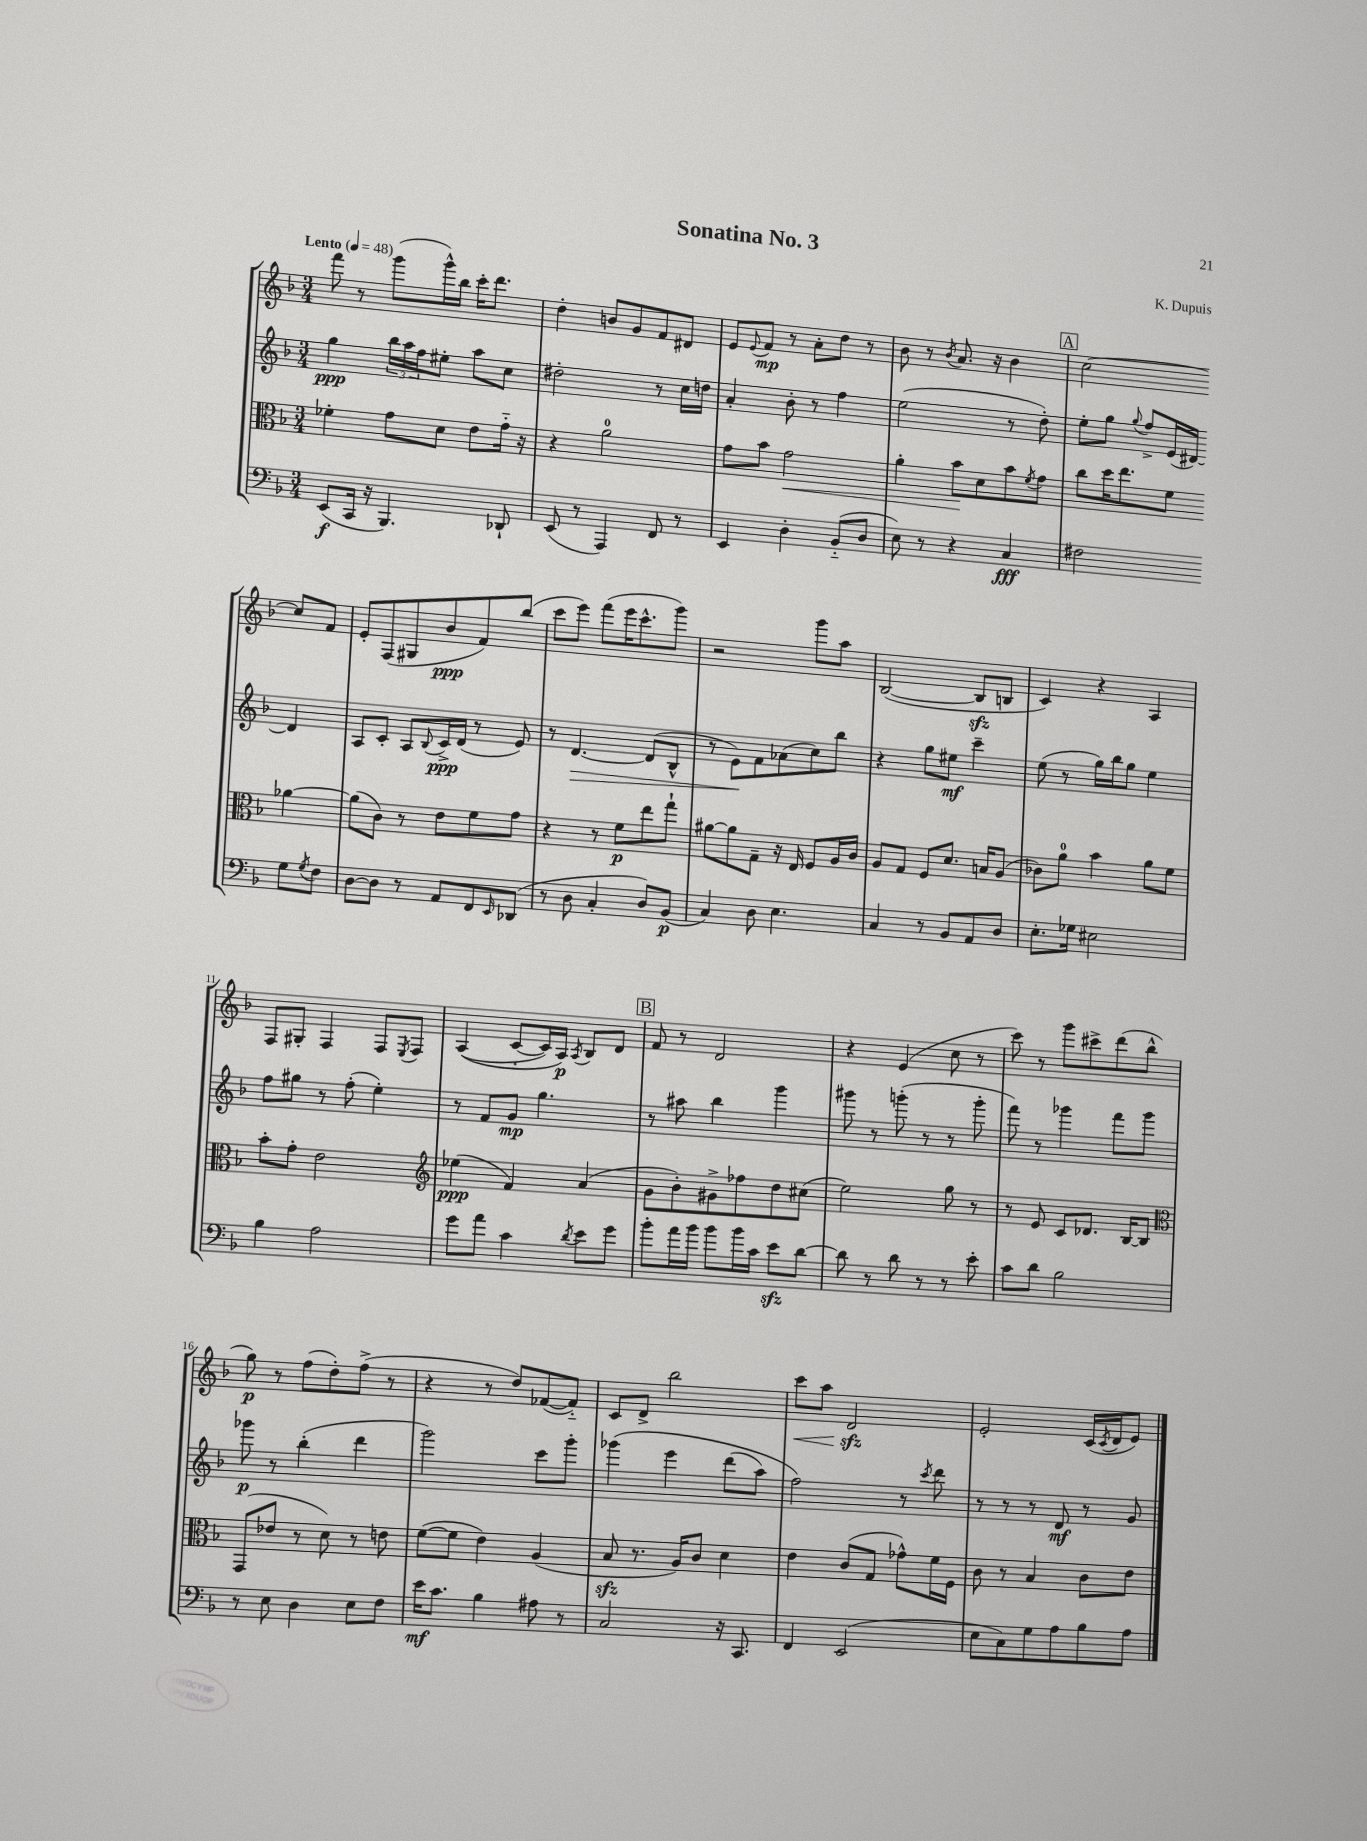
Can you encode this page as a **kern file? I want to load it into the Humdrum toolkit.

**kern	**kern	**kern	**kern
*staff4	*staff3	*staff2	*staff1
*clefF4	*clefC3	*clefG2	*clefG2
*k[b-]	*k[b-]	*k[b-]	*k[b-]
*M3/4	*M3/4	*M3/4	*M3/4
*MM48	*MM48	*MM48	*MM48
(8EE/L	4f-'\	4gg\	8fff\
16CC/Jk	.	.	8r
16r	.	.	.
4.BBB-/)	8g\L	24bb-\LL	(8ggg\L
.	.	24aa\	.
.	.	24ff\J	.
.	8d\J	8ee#'\J	16ggg^^\L)
.	.	.	16bb-\JJ
.	8e\L	8aa\L	16ccc'\LK
.	.	.	8.ddd\J
8DD-`/	16g'~\Jk	8cc\J	.
.	16r	.	.
=	=	=	=
(8EE/	4r	2dd#'\	4dd'\
8r	.	.	.
4AAA/)	2a\	.	8b/L
.	.	.	8g/
8FF/	.	8r	8f/
8r	.	16cc\LL	8d#/J
.	.	16dd\JJ	.
=	=	=	=
4EE/	8g\L	4a'/	8e/L
.	.	.	8qqe/
.	8b-\J	.	8f/J
4D'\	2g\	8b-'\	8r
.	.	8r	8a'\L
(8BB-'~/L	.	4ff\	8dd\J
8D/J	.	.	8r
=	=	=	=
8E\)	4a'\	(2ee\	8b-\
8r	.	.	8r
.	.	.	8qb-/
4r	8b-\L	.	8.a/
.	8d\	.	.
.	.	.	16r
4C/	8b-\	8r	4b-\
.	8qf/	.	.
.	8g\J	8dd'\)	.
=	=	=	=
2F#\	8cc\L	8ee'\L	[2cc\
.	16dd\K	8gg\J	.
.	8.ee\	.	.
.	.	8qqgg/	.
.	.	8ff^/L	.
.	8f\J	(16e/L	.
.	.	[16d#/JJ)	.
8G\L	[4a-\	4d#/]	8cc/]L
8qG/	.	.	.
8F#\J	.	.	8f/J
=	=	=	=
[8D\L	(8a-\]L	8A/L	8e'/L
8D\]J	8c\J)	8c'/J	(8F/
8r	8r	8A/L	8G#/
.	.	8qqB-/	.
8AA/L	8e\L	16c^/L	8b-/
.	.	(16d/JJ	.
8FF/	8f\	8r	8f/)
16qqEE/	.	.	.
(8DD-/J	8g\J	8e/)	(8bb-/J
=	=	=	=
8r	4r	8r	8ccc\L
8D\	.	[4.d/	8eee\J)
4C'/	8r	.	(8fff\L
.	8f\L	.	16eee\K
.	.	.	8.ccc^^\
8D/L)	8ee\	(8d/]L	.
(8BB-/J	8gg`\J	8B-^^/J	8ggg\J)
=	=	=	=
4C/)	[8a#\L	8r	2r
.	8a#\]	8e\L)	.
8D\	8G~\J	8f\	.
4.E\	16r	(8a-\	.
.	16E/	.	.
.	8F/L	8cc\)	8ggg\L
.	16A/L	8bb-\J	8aa\J
.	16c/JJ	.	.
=	=	=	=
4C/	8A/L	4r	([2B-/
.	8G/J	.	.
8r	8F/L	8gg\L	.
8BB-/L	8.d/J	8ee#\J	.
8AA/	.	4ccc~\	8B-/]L
.	16B/LK	.	.
8D/J	(8A/J	.	8B/J
=	=	=	=
8.E'\L	8c-\L)	(8ee\	4c/)
.	8a\J	8r	.
16G-\Jk	.	.	.
2E#\	4b-\	16gg\LL)	4r
.	.	16bb-\J	.
.	.	8gg\J	.
.	8a\L	4ee\	4A/
.	8f\J	.	.
=	=	=	=
4B-\	8b-'\L	8ff\L	8F/L
.	8g'\J	8gg#\J	8G#'/J
2A\	2e\	8r	4F/
.	.	(8ff'\	.
.	.	4ee'\)	8F/L
.	.	.	8qE/
.	.	.	8F/J
=	=	=	=
*	*clefG2	*	*
8g\L	(4ee-\	8r	&((4A/
8a\J	.	8f/L	.
4c\	4f/)	8g/J	[8c'~/L
.	.	4.gg\	16c/]L)
.	.	.	16A/JJ&)
8qd/	.	.	8qA/
8e\L	(4a/	.	8B-/L
8g\J	.	.	8d/J
=	=	=	=
8b-'\L	8g\L	8r	8f/
16a\L	8b-'\)	8aa#\	8r
16b-\JJ	.	.	.
8b-\L	8g#^\	4bb-\	2d/
16b-\L	8ff-\	.	.
16c\JJ	.	.	.
8e\L	8dd\	4ggg\	.
[8d\J	(8cc#\J	.	.
=	=	=	=
8d\]	2ee\)	8ggg#\	4r
8r	.	8r	.
8d\	.	(8ggg'\	(4e/
8r	.	8r	.
8r	8gg\	8r	8cc\
8e'\	8r	8ggg'\	8r
=	=	=	=
8c\L	8r	8fff\)	8ccc\)
8d\J	8e/	8r	8r
2B-\	8c/L	4ggg-\	8ggg\L
.	8.d-/J	.	8ccc#^\
.	.	8fff\L	(8ddd\
.	[16B-/LK	.	.
.	8B-/]J	8ggg-\J	8bb-^^\J
=	=	=	=
*	*clefC3	*	*
8r	(8GG/L	8ggg-\	8gg\)
8E\	8e-/J	8r	8r
4D\	8r	(4bb-'\	(8ff\L
.	8d\)	.	8dd'\)
8E\L	8r	4ddd\	(8ff^\J
8F\J	8e\	.	8r
=	=	=	=
16e\LK	([8f\L	2ggg\)	4r
8.c\J	.	.	.
.	8f\]J	.	.
4B-\	4e\)	.	8r
.	.	.	8dd/L)
8A#\	(4A/	8ccc\L	([8f-/
8r	.	8ggg'\J	8f-'~/]J)
=	=	=	=
2C/	8B-/	&(4ggg-\	8c/L
.	8.r	.	8d^/J
.	.	4eee\	2bb-\
.	16A/LK)	.	.
.	8c/J	.	.
16r	4d\	(8ddd\L	.
8.CC/	.	.	.
.	.	8aa\J)	.
=	=	=	=
4FF/	4e\	2ff\&)	8ccc\L
.	.	.	8aa\J
(2EE/	(8c/L	.	2d/
.	8G/J	.	.
.	8g-^^\L)	8r	.
.	.	8qccc/	.
.	16f\L	8ddd\	.
.	16F\JJ	.	.
=	=	=	=
8E\L	8c\	8r	2e'/
8C\)	8r	8r	.
8G\	4B-/	8r	.
8A\	.	8d/	.
8B-\	8c\L	8r	(16c/LL
.	.	.	8qc/
.	.	.	16d/J
8A\J	8e\J	8g/	8e/J)
==	==	==	==
*-	*-	*-	*-
